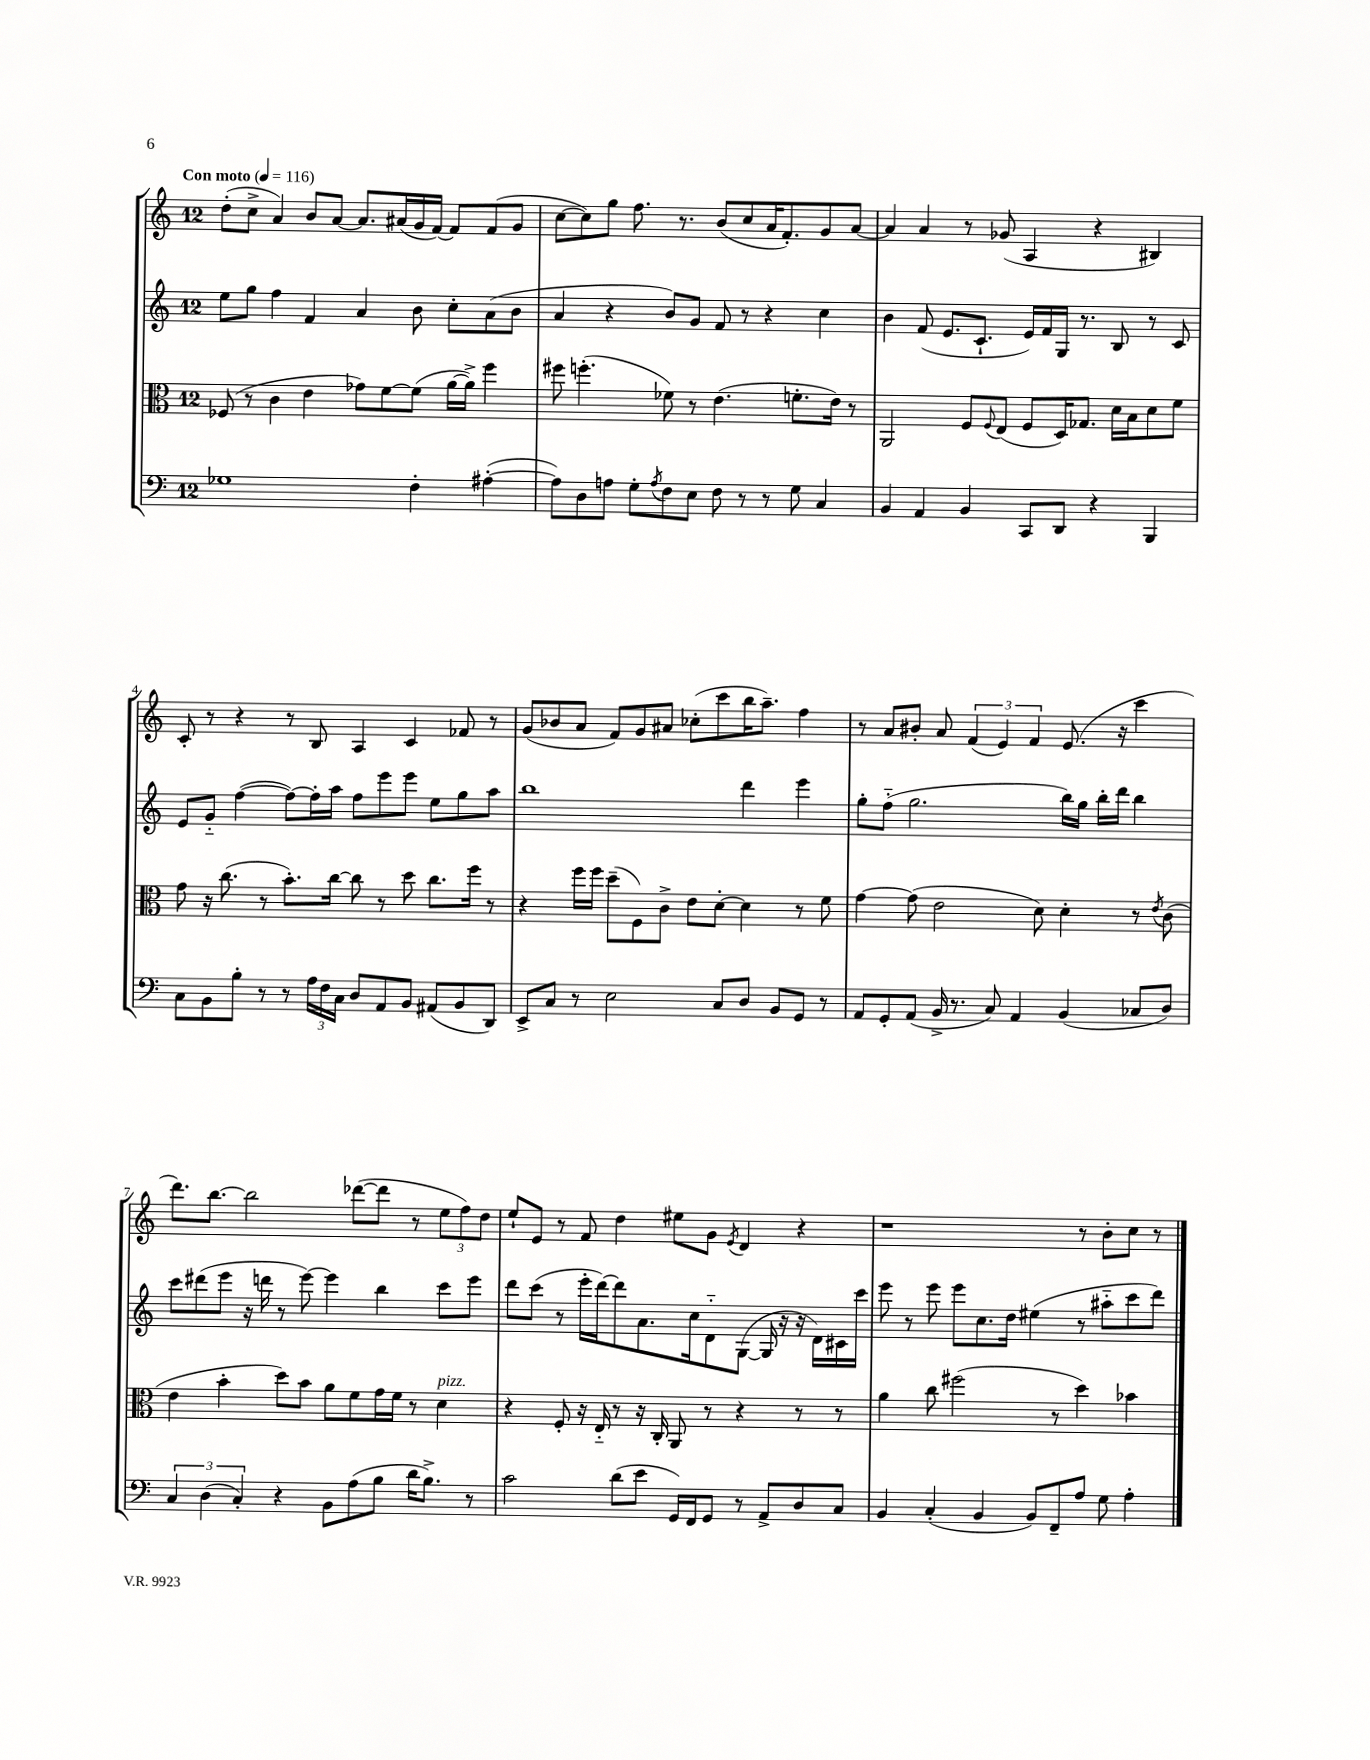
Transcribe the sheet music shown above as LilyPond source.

<<
\new StaffGroup <<
\new Staff = "s0" {
    \clef treble \key c \major \once \override Staff.TimeSignature.style = #'single-digit \time 12/8 \tempo "Con moto" 4 = 116
    d''8-.( c''8-> a'4) b'8 a'8~ a'8. ais'16( g'16 f'16~) f'8 f'8( g'8 |
    c''8~ c''8) g''8 f''8. r8. b'8( c''8 a'16 f'8.-.) g'8 a'8~ |
    a'4 a'4 r8 ges'8( a4 r4 bis4) |
    c'8-. r8 r4 r8 b8 a4 c'4 fes'8 r8 |
    g'8( bes'8 a'8 f'8) g'8 ais'8 ces''8-.( c'''8 b''16 a''8.--) f''4 |
    r8 a'8 bis'8-. a'8 \tuplet 3/2 { f'4( e'4) f'4 } e'8.( r16 c'''4 |
    d'''8.) b''8.~ b''2 des'''8~( des'''8 r8 \tuplet 3/2 { e''8 f''8) d''8 } |
    e''8-! e'8 r8 f'8 d''4 eis''8 g'8 \acciaccatura { e'8 } d'4 r4 |
    r1 r8 b'8-. c''8 r8 \bar "|." |
}
\new Staff = "s1" {
    \clef treble \key c \major \once \override Staff.TimeSignature.style = #'single-digit \time 12/8
    e''8 g''8 f''4 f'4 a'4 b'8 c''8-. a'8( b'8 |
    a'4 r4 b'8) g'8 f'8 r8 r4 c''4 |
    b'4 f'8( e'8. c'8.-! e'16) f'16 g16 r8. b8 r8 c'8 |
    e'8 g'8-_ f''4~( f''8~) f''16-. a''16 f''8 e'''8 e'''8 e''8 g''8 a''8 |
    b''1 d'''4 e'''4 |
    g''8-. f''8-_( g''2. b''16) g''16 b''16-. d'''16 b''4 |
    c'''8 dis'''8( e'''8 r16 d'''16 r8 e'''8~) e'''4 b''4 c'''8 e'''8 |
    d'''8 c'''8( r8 e'''16-. d'''16~) d'''8 a'8. c''16 d'8-_ g8~( g16 r16 r16 d'16) cis'16 c'''16 |
    e'''8 r8 e'''8 e'''8 c''8. d''16 eis''4( r8 ais''8-_ c'''8 d'''8) \bar "|." |
}
\new Staff = "s2" {
    \clef alto \key c \major \once \override Staff.TimeSignature.style = #'single-digit \time 12/8
    fes8( r8 c'4 e'4 ges'8) f'8~ f'8( a'16~ a'16->) f''4 |
    fis''8 f''4.-.( fes'8) r8 e'4.( f'8.-. e'16) r8 |
    a,2 f8 \appoggiatura { f8 } e8( f8 d16) ges8. d'16 b16 d'8 f'8 |
    g'8 r16 c''8.( r8 b'8.-.) c''16~ c''8 r8 d''8 c''8. f''16 r8 |
    r4 f''16 f''16 d''8--( f8) c'8-> e'8 d'8~-. d'4 r8 f'8 |
    g'4~ g'8( e'2 d'8) d'4-. r8 \acciaccatura { e'8 } c'8( |
    e'4 b'4-. d''8) b'8 a'8 f'8 g'16 f'16 r8 d'4^\markup { \italic "pizz." } |
    r4 f8-. r16 e16-_ r8 r16 c16-. a,8 r8 r4 r8 r8 |
    a'4 c''8 fis''2( r8 d''4) bes'4 \bar "|." |
}
\new Staff = "s3" {
    \clef bass \key c \major \once \override Staff.TimeSignature.style = #'single-digit \time 12/8
    ges1 f4-. ais4~-.( |
    ais8) d8 a8 g8-. \acciaccatura { a8 } f8 e8 f8 r8 r8 g8 c4 |
    b,4 a,4 b,4 c,8 d,8 r4 b,,4 |
    c8 b,8 b8-. r8 r8 \tuplet 3/2 { a16 f16 c16 } d8 a,8 b,8 ais,8( b,8 d,8) |
    e,8-> c8 r8 e2 c8 d8 b,8 g,8 r8 |
    a,8 g,8-. a,8( b,16-> r8. c8) a,4 b,4( ces8 d8) |
    \tuplet 3/2 { c4 d4( c4-.) } r4 b,8 a8( b8 d'16 b8.->) r8 |
    c'2 d'8( e'8 g,16) f,16 g,8 r8 a,8-> d8 c8 |
    b,4 c4-.( b,4 b,8) f,8-- a8 g8 a4-. \bar "|." |
}
>>
>>
